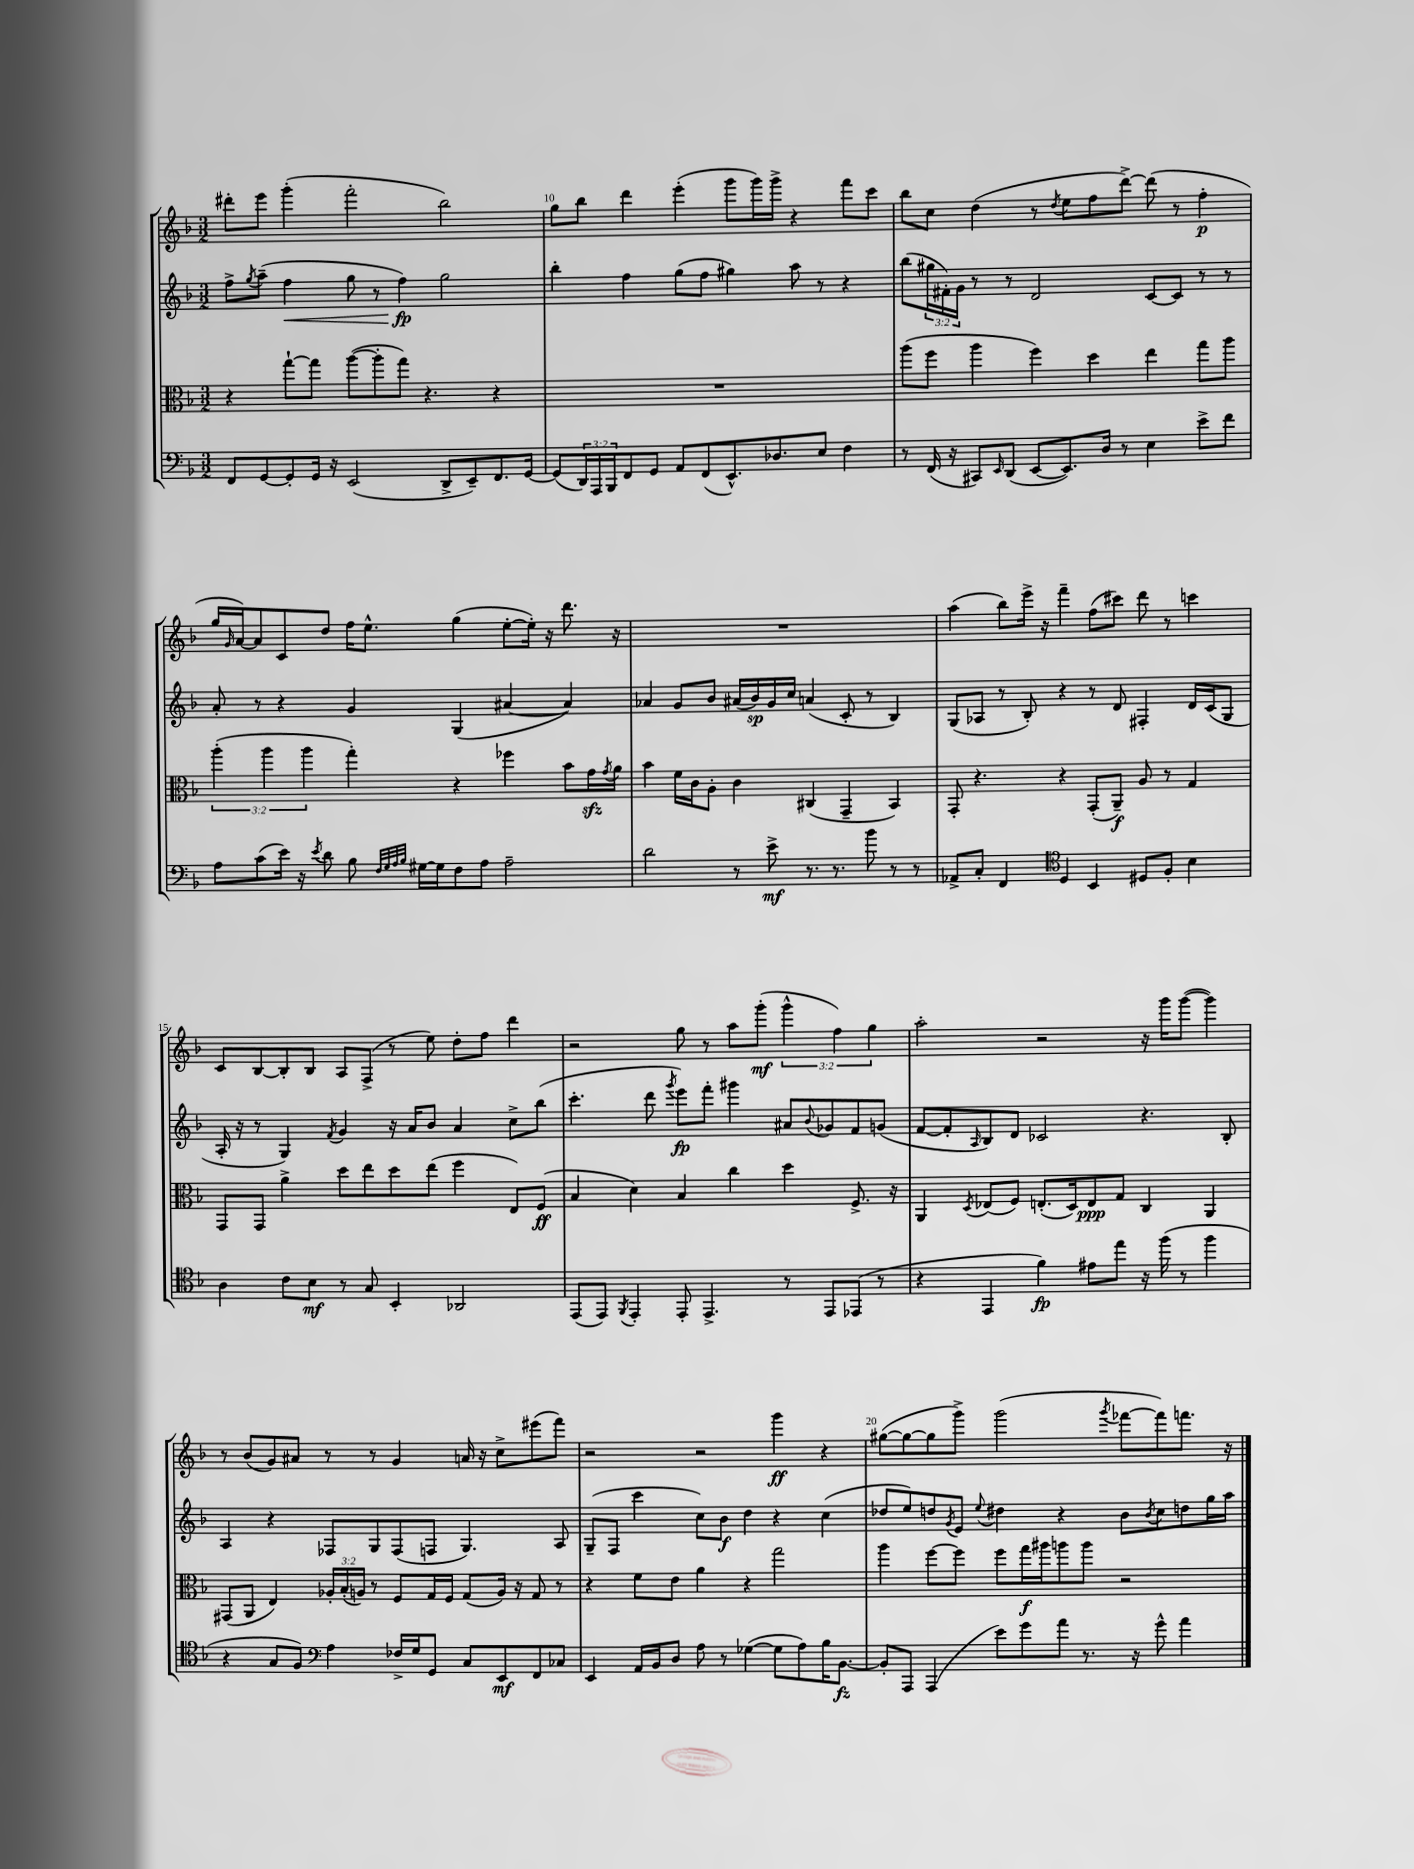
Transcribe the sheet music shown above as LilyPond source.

<<
\new StaffGroup <<
\new Staff = "s0" {
    \clef treble \key f \major \numericTimeSignature \time 3/2 \override Staff.TupletNumber.text = #tuplet-number::calc-fraction-text
    dis'''8-. e'''8 g'''4-.( f'''2-. bes''2) |
    g''8 bes''8 d'''4 e'''4-.( g'''8 g'''16) g'''16-> r4 f'''8 c'''8 |
    bes''8 c''8 d''4( r8 \acciaccatura { d''8 } e''8 f''8 d'''8~->) d'''8( r8 f''4-.\p |
    g''16 \grace { g'16 } a'16~) a'8 c'8 d''8 f''16 e''8.-^ g''4( e''8~-. e''16-.) r16 d'''8. r16 |
    R1. |
    a''4( bes''8) e'''16-> r16 f'''4-- f''8( cis'''8) d'''8 r8 c'''4 |
    c'8 bes8~ bes8-. bes8 a8 f8->( r8 e''8) d''8-. f''8 d'''4 |
    r2 g''8 r8 a''8 g'''8-.\mf( \tuplet 3/2 { g'''4-^ f''4) g''4 } |
    a''2-. r2 r16 g'''16 g'''8~( g'''4) |
    r8 bes'8( g'8) ais'8 r8 r8 g'4 a'16 r16 c''8-> eis'''8( f'''8) |
    r2 r2 g'''4\ff r4 |
    gis''8~( gis''8~ gis''8 g'''8->) g'''2( \acciaccatura { g'''8 } fes'''8~ fes'''8) f'''8. r16 \bar "|." |
}
\new Staff = "s1" {
    \clef treble \key f \major \numericTimeSignature \time 3/2 \override Staff.TupletNumber.text = #tuplet-number::calc-fraction-text
    f''8-> \acciaccatura { g''8 } a''8--( f''4\< g''8 r8 f''4\fp\!) g''2 |
    bes''4-. f''4 g''8( f''8 gis''4) a''8 r8 r4 |
    bes''8( \tuplet 3/2 { gis''16 fis'16-.) g'16 } r8 r8 d'2 c'8~ c'8 r8 r8 |
    a'8-. r8 r4 g'4 g4( ais'4~ ais'4) |
    aes'4 g'8 bes'8 ais'16( bes'16\sp) g'16 c''16 a'4( c'8-. r8 bes4) |
    g8( aes8 r8 bes8-.) r4 r8 d'8 fis4-. d'16 c'16( g8 |
    a16-. r16 r8 g4) \acciaccatura { f'8 } g'4 r16 a'16 bes'8 a'4 c''8-> bes''8( |
    c'''4.-. d'''8 \acciaccatura { g'''8 } e'''8\fp) f'''8-. gis'''4 ais'8 \appoggiatura { bes'8 } ges'8 f'8 g'8( |
    f'8~ f'8-. \grace { a16 } bes8) d'8 ces'2 r4. bes8-. |
    a4 r4 fes8 g8 fes8( f8 g4.) a8 |
    g8--( f8 c'''4 c''8) bes'8\f d''4 r4 c''4( |
    des''8 e''8) d''8 \acciaccatura { g'8 } e'8 \appoggiatura { e''8 } dis''4 r4 bes'8 \acciaccatura { bes'8 } c''8 d''8 g''16 a''16 \bar "|." |
}
\new Staff = "s2" {
    \clef alto \key f \major \numericTimeSignature \time 3/2 \override Staff.TupletNumber.text = #tuplet-number::calc-fraction-text
    r4 g''8~-! g''8 a''8~( a''8-. g''8) r4. r4 |
    R1. |
    a''8( f''8 a''4 f''4) d''4 e''4 g''8 a''8 |
    \tuplet 3/2 { a''4-.( a''4 a''4 } g''4-.) r4 fes''4 bes'8 g'16\sfz \acciaccatura { g'8 } a'16 |
    bes'4 f'16 c'16 a8-. c'4 cis4( g,4-- bes,4) |
    g,8-. r4. r4 g,8-.( a,8--\f) a8 r8 g4 |
    g,8 g,8 a'4-> d''8 e''8 d''8 e''8( f''4 e8) f8\ff( |
    bes4 d'4) bes4 c''4 d''4 f8.-> r16 |
    a,4 \acciaccatura { d8 } ees8( f8) e8.-.( d16) e8\ppp g8 c4 a,4 |
    gis,8( a,8 e4) \tuplet 3/2 { aes16-. bes16-.( a16) } r8 f8 g16 f16 g8( a16) r16 g8 r8 |
    r4 f'8 e'8 a'4 r4 g''2 |
    a''4 f''8~ f''8 f''8 g''16\f ais''16 a''8 a''8 r2 \bar "|." |
}
\new Staff = "s3" {
    \clef bass \key f \major \numericTimeSignature \time 3/2 \override Staff.TupletNumber.text = #tuplet-number::calc-fraction-text
    f,8 g,8~ g,8-. g,16 r16 e,2( d,8-> e,8--) f,8. g,16~ |
    g,8( \tuplet 3/2 { d,16) a,,16 bes,,16 } f,8 g,8 a,8 f,8( e,8.-^) des8. e8 f4 |
    r8 f,16( r16 cis,8) \grace { e,16 } d,8( e,8~ e,8.) d16 r8 e4 e'8-> f'8 |
    a8 c'8( e'16) r16 \acciaccatura { e'8 } d'8 bes8 \grace { f32 g32 a32 bes32 } gis16~ gis16 f8 a8 a2-- |
    d'2 r8 e'8->\mf r8. r8. bes'8 r8 r8 |
    aes,8-> c8-. f,4 \clef tenor d4 bes,4 dis8 f8-. bes4 |
    a4 c'8 bes8\mf r8 g8 bes,4-. aes,2 |
    e,8( e,8) \acciaccatura { f,8 } e,4-. e,8-. e,4.-> r8 e,8 ees,8( r8 |
    r4 e,4 f'4\fp) eis'8 e''8 r16 f''16( r8 f''4 |
    r4 g8 f8) \clef bass a4 fes16-> g16 g,8 c8 e,8\mf f,8 ces8 |
    e,4 a,16 bes,16 d8 a8 r8 ges4~( ges8 a8) bes16 bes,8.~\fz |
    bes,8-. a,,8 a,,4( e'8) g'8 a'8 r8. r16 g'8-^ a'4 \bar "|." |
}
>>
>>
\layout { \context { \Score currentBarNumber = #9 \override BarNumber.break-visibility = ##(#f #t #t) barNumberVisibility = #(every-nth-bar-number-visible 5) } }
